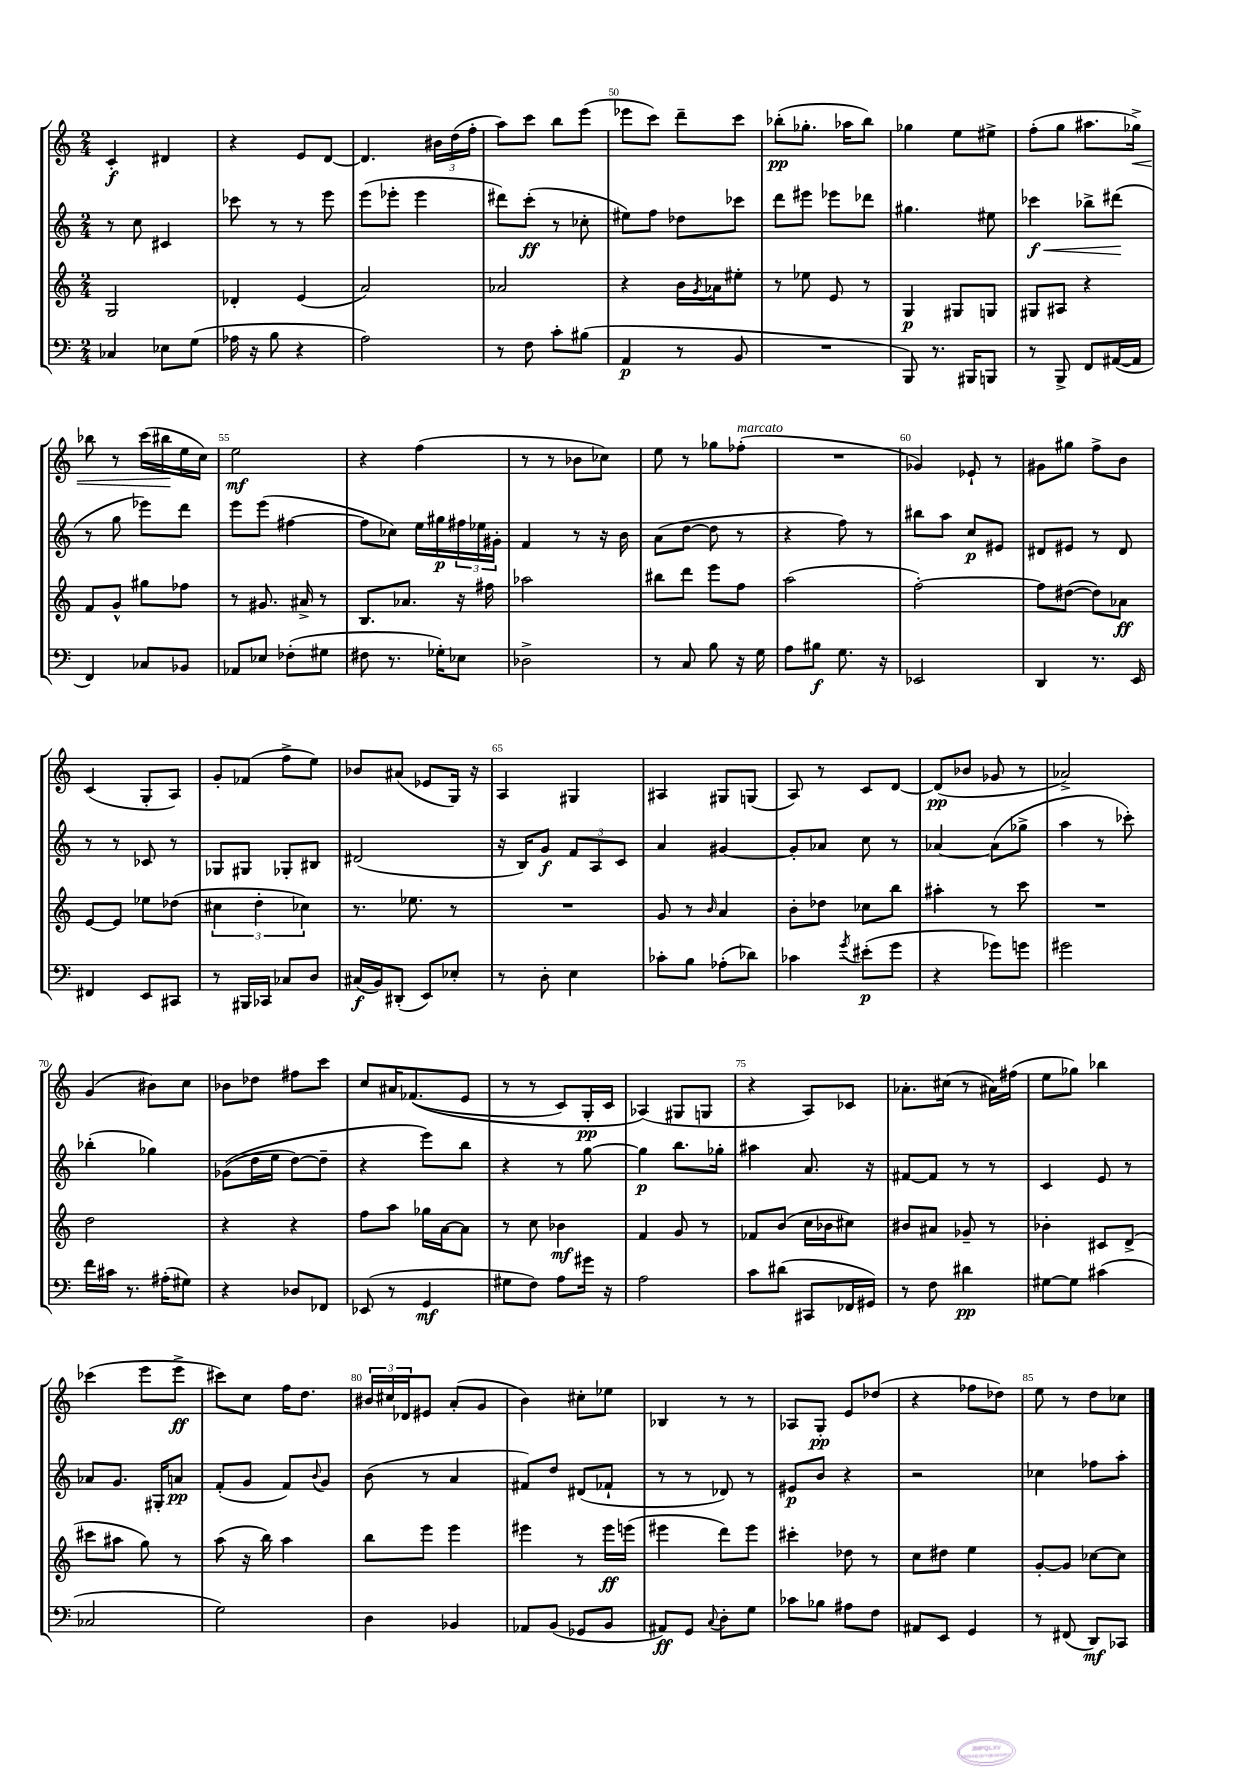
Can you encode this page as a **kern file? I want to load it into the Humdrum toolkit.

**kern	**kern	**kern	**kern
*staff4	*staff3	*staff2	*staff1
*clefF4	*clefG2	*clefG2	*clefG2
*k[]	*k[]	*k[]	*k[]
*M2/4	*M2/4	*M2/4	*M2/4
4C-/	2G/	8r	4c'/
.	.	8cc\	.
8E-\L	.	4c#/	4d#/
(8G\J	.	.	.
=	=	=	=
16A-\	4d-'/	8ccc-\	4r
16r	.	.	.
8B\	.	8r	.
4r	(4e/	8r	8e/L
.	.	8eee\	[8d/J
=	=	=	=
2A\)	2a/)	(8eee\L	4.d/]
.	.	8eee-'\J	.
.	.	4eee-\	.
.	.	.	24b#\LL
.	.	.	(24dd\
.	.	.	24ff'\JJ
=	=	=	=
8r	2a-/	8ddd#\L)	8aa\L)
8F\	.	(8ccc'\J	8ccc\J
8c'\L	.	8r	8bb\L
(8B#\J	.	8cc-'\	(8eee\J
=	=	=	=
4AA/	4r	8ee#\L)	8eee-\L
.	.	8ff\J	8ccc\J)
8r	16b\LL	8dd-\L	8ddd~\L
.	8qg/	.	.
.	16a-\J	.	.
8BB/	8ee#'\J	8ccc-\J	8ccc\J
=	=	=	=
2r	8r	8ddd\L	(8bb-'\L
.	8ee-\	8eee#\J	8.gg-'\J
.	8e/	8eee-\L	.
.	.	.	16aa-\LK
.	8r	8ddd-\J	8bb-\J)
=	=	=	=
8BBB/)	4G/	4.gg#\	4gg-\
8.r	.	.	.
.	8G#/L	.	8ee\L
16BBB#/LK	.	.	.
8BBB/J	8G/J	8ee#\	8ee#^\J
=	=	=	=
8r	8G#/L	4ccc-\	(8ff'\L
8BBB^/	8A#/J	.	8gg\J
8FF/L	4r	8bb-^\L	8.aa#\L
([16AA#/L	.	(8ddd#\J	.
16AA#/]JJ	.	.	16gg-^\Jk)
=	=	=	=
4FF/)	8f/L	8r	8bb-\
.	8g^^/J	8gg\	8r
8C-/L	8gg#\L	8eee-\L)	(16ccc\LL
.	.	.	16bb#\
8BB-/J	8ff-\J	8ddd\J	16ee\
.	.	.	16cc\JJ)
=	=	=	=
8AA-/L	8r	8eee\L	2ee\
8E-/J	8.g#/	(8eee\J	.
(8F-'\L	.	[4ff#\	.
.	16a#^/	.	.
8G#\J	8r	.	.
=	=	=	=
8F#\	8.B/L	8ff#\]L	4r
8.r	.	8cc-\J)	.
.	8.a-/J	.	.
.	.	16ee\LL	(4ff\
16G-'\LK)	.	16gg#\	.
8E-\J	16r	24ff#\	.
.	.	24ee-\	.
.	16ff#\	.	.
.	.	24g#'\JJ	.
=	=	=	=
2D-^\	2aa-\	4f/	8r
.	.	.	8r
.	.	8r	8b-\L
.	.	16r	8cc-\J)
.	.	16b\	.
=	=	=	=
8r	8bb#\L	(8a\L	8ee\
8C/	8ddd\J	[8dd\J	8r
8B\	8eee\L	8dd\]	8gg-\L
16r	8ff\J	8r	(8ff-'\J
16G\	.	.	.
=	=	=	=
8A\L	(2aa\	4r	2r
8B#\J	.	.	.
8.G\	.	8ff\)	.
.	.	8r	.
16r	.	.	.
=	=	=	=
2EE-/	[2ff'\)	8bb#\L	4g-/)
.	.	8aa\J	.
.	.	8cc/L	8e-`/
.	.	8e#/J	8r
=	=	=	=
4DD/	8ff\]L	8d#/L	8g#\L
.	([8dd#\J	8e#/J	8gg#\J
8.r	8dd#\]L)	8r	8ff^\L
.	8a-\J	8d#/	8b\J
16EE/	.	.	.
=	=	=	=
4FF#/	[8e/L	8r	(4c/
.	8e/]J	8r	.
8EE/L	8ee-\L	8c-/	8G'/L
8CC#/J	(8dd-\J	8r	8A/J)
=	=	=	=
8r	6cc#\	8G-/L	8g'/L
16BBB#/LL	.	8G#/J	(8f-/J
.	6dd'\	.	.
16CC-/JJ	.	.	.
8C-/L	.	8G-'/L	8ff^\L
.	6cc-\)	.	.
8D/J	.	8B#/J	8ee\J)
=	=	=	=
(16C#/LL	8.r	(2d#/	8b-/L
16BB/J)	.	.	.
(8DD#'/J	.	.	(8a#/J
.	8.ee-\	.	.
8EE/L)	.	.	8e-/L
8E-'/J	8r	.	16G/Jk)
.	.	.	16r
=	=	=	=
8r	2r	16r	4A/
.	.	16B/LK)	.
8D'\	.	8g/J	.
4E\	.	12f/L	4G#/
.	.	12A/	.
.	.	12c/J	.
=	=	=	=
8c-'\L	8g/	4a/	4A#/
8B\J	8r	.	.
.	16qqb/	.	.
(8A-'\L	4a/	[4g#/	8G#/L
8d-\J)	.	.	(8G/J
=	=	=	=
4c-\	8b'\L	8g#'/]L	8A/)
.	8dd-\J	8a-/J	8r
8qg/	.	.	.
(8e#'\L	8cc-\L	8cc\	8c/L
8g\J	8bb\J	8r	[8d/J
=	=	=	=
4r	4aa#'\	[4a-/	(8d/]L
.	.	.	8b-/J
8g-\L)	8r	(8a-\]L	8g-/
8g\J	8ccc\	8gg-^\J	8r
=	=	=	=
2g#\	2r	4aa\	2a-^/)
.	.	8r	.
.	.	8ccc-'\)	.
=	=	=	=
16f\LL	2dd\	(4bb-'\	(4g/
16c#\JJ	.	.	.
8.r	.	.	.
.	.	4gg-\)	8b#\L)
(16A#'\LK	.	.	.
8G#\J)	.	.	8cc\J
=	=	=	=
4r	4r	&((8g-\L	8b-\L
.	.	16dd\L	8dd-\J
.	.	16ee\JJ	.
8D-/L	4r	[8dd\L)	8ff#\L
8FF-/J	.	8dd~\]J	8ccc\J
=	=	=	=
(8EE-/	8ff\L	4r	8cc/L
8r	8aa\J	.	16a#/K
.	.	.	&((8.f-/
4GG/	16gg-\LL	8eee\L&)	.
.	[16a\J	.	.
.	8a\]J	8bb\J	8e/J
=	=	=	=
8G#\L	8r	4r	8r
8F\J)	8cc\	.	8r
8A\L	4b-\	8r	8c/L)
16g#\Jk	.	[8gg\	16G'/L
16r	.	.	16c/JJ
=	=	=	=
2A\	4f/	4gg\]	(4A-/&)
.	8g/	8.bb\L	8G#/L
.	8r	.	8G/J
.	.	16gg-'\Jk	.
=	=	=	=
8c\L	8f-/L	4aa#\	4r
(8d#\J	(8b/J	.	.
8CC#/L	16cc\LL	8.a/	8A/L)
.	16b-\J	.	.
16FF-/L	8cc#\J)	.	8c-/J
16GG#/JJ)	.	16r	.
=	=	=	=
8r	8b#/L	[8f#/L	8.a-'\L
8F\	8a#/J	8f#/]J	.
.	.	.	(16cc#\Jk
4d#\	8g-~/	8r	8r
.	8r	8r	16a#\LL)
.	.	.	(16ff#\JJ
=	=	=	=
[8G#\L	4b-'\	4c/	8ee\L
8G#\]J	.	.	8gg-\J)
(4c#\	8c#/L	8e/	4bb-\
.	(8d^/J	8r	.
=	=	=	=
2C-/	8ccc#\L	8a-/L	(4ccc-\
.	8aa#\J	8.g/J	.
.	8gg\)	.	8eee\L
.	.	16G#'/LK	.
.	8r	8a/J	8eee^\J
=	=	=	=
2G\)	(8aa\	(8f'/L	8ccc#\L)
.	16r	8g/J	8cc\J
.	16bb\)	.	.
.	4aa\	8f/L)	16ff\LK
.	.	.	8.dd\J
.	.	8qqb/	.
.	.	8g/J	.
=	=	=	=
4D\	8bb\L	(8b\	24b#/LL
.	.	.	24cc#/
.	.	.	24d-/J
.	8eee\J	8r	8e#/J
4BB-/	4eee\	4a/	(8a'/L
.	.	.	8g/J
=	=	=	=
8AA-/L	4eee#\	8f#/L)	4b\)
(8BB/J	.	8dd/J	.
8GG-/L	8r	(8d#/L	8cc#'\L
8BB/J	16eee#\LL	8f-`/J	8ee-\J
.	(16eee\JJ	.	.
=	=	=	=
8AA#/L)	4eee#\	8r	4B-/
8GG/J	.	8r	.
8qqC/	.	.	.
8D'\L	8ddd\L)	8d-/)	8r
8G\J	8eee#\J	8r	8r
=	=	=	=
8c-\L	4ccc#'\	8e#/L	8A-/L
8B-\J	.	8b/J	8G'/J
8A#\L	8dd-\	4r	8e/L
8F\J	8r	.	(8dd-/J
=	=	=	=
8AA#/L	8cc\L	2r	4r
8EE/J	8dd#\J	.	.
4GG/	4ee\	.	8ff-\L
.	.	.	8dd-\J)
=	=	=	=
8r	[8g'/L	4cc-\	8ee\
(8FF#/	8g/]J	.	8r
8DD/L)	[8cc-\L	8ff-\L	8dd\L
8CC-/J	8cc-\]J	8aa'\J	8cc-\J
==	==	==	==
*-	*-	*-	*-
